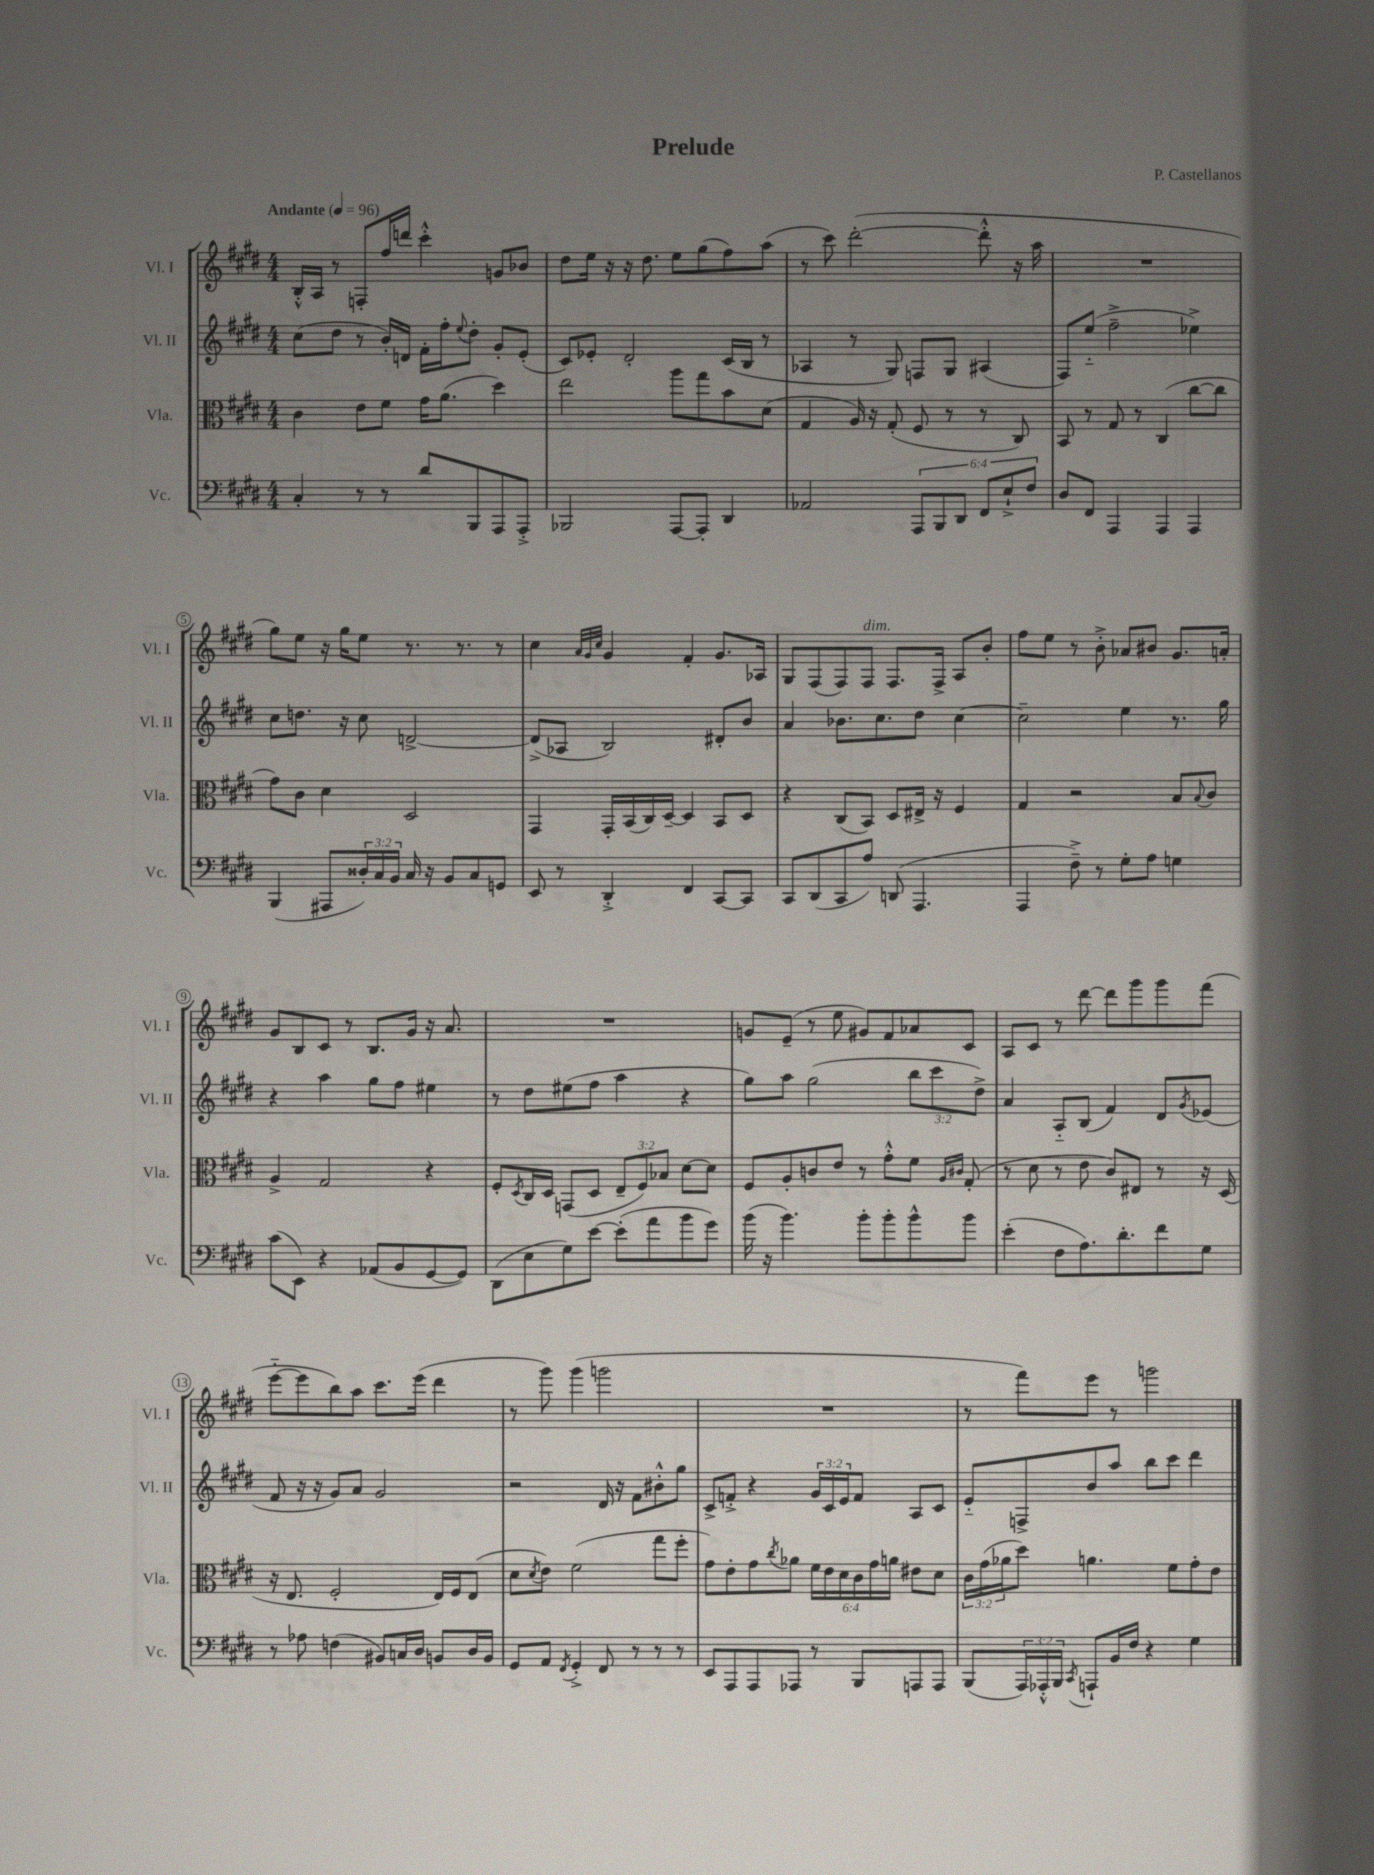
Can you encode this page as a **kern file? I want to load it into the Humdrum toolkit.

**kern	**kern	**kern	**kern
*staff4	*staff3	*staff2	*staff1
*clefF4	*clefC3	*clefG2	*clefG2
*k[f#c#g#d#]	*k[f#c#g#d#]	*k[f#c#g#d#]	*k[f#c#g#d#]
*M4/4	*M4/4	*M4/4	*M4/4
*MM96	*MM96	*MM96	*MM96
4C#'	4c#	(8cc#	16B'^^
.	.	.	16A
.	.	8dd#	8r
8r	8e	8r	8F'
8r	8f#	16b')	16ff#
.	.	16d	16ddd
8d#	16g#	16f#'	4ccc#'^^
.	(8.a	16ff#'	.
.	.	8qqee	.
8BBB	.	8dd#'	.
8AAA	4dd#)	8g#'	8g
8AAA'^	.	(8e'	8b-
=	=	=	=
2BBB-	2ee	8c#)	8dd#
.	.	8e-'	16ee
.	.	.	16r
.	.	2d#'	16r
.	.	.	8.dd#
[8AAA	8aa	.	8ee
8AAA']	8gg#	.	(8gg#
4DD#	8b	(16c#	8ff#)
.	.	16B	.
.	(8d#	8r	(8aa
=	=	=	=
2AA-	4G#	4A-	8r
.	.	.	8ccc#)
.	16A)	8r	([2ddd#'
.	16r	.	.
.	(8G#'	8G#)	.
12AAA	8F#	8F	.
12BBB	.	.	.
.	8r	8G#	.
12DD#	.	.	.
12FF#	8r	(4A#	8ddd#'^^]
12E`^	.	.	.
.	8C#)	.	16r
12F#	.	.	.
.	.	.	16aa
=	=	=	=
8D#	8BB	8F#)	1r
8FF#	8r	(8ee'~	.
4AAA	8G#	2ff#~^	.
.	8r	.	.
4AAA	(4C#	.	.
4AAA	[8cc#	4ee-^)	.
.	8cc#]	.	.
=	=	=	=
(4BBB	8g#)	8cc#	8gg#)
.	8c#	8.dd	8ee
8AAA#	4d#	.	16r
.	.	16r	16gg#
24D##')	.	8cc#	8ee
24C#	.	.	.
24BB	.	.	.
16C#	2D#	[2d^	8.r
16r	.	.	.
8BB	.	.	.
.	.	.	8.r
8C#	.	.	.
8GG	.	.	8r
=	=	=	=
8EE	4GG#	(8d^]	4cc#
8r	.	8A-	.
.	.	.	32qqa
.	.	.	32qqg#
.	.	.	32qqcc#
4DD#'^	16GG#'	2B)	4g#
.	(16BB	.	.
.	16C#)	.	.
.	[16D#~	.	.
4FF#	4D#]	.	4f#'
[8CC#	8BB	8d#'	8.g#
8CC#]	8D#	8b	.
.	.	.	16A-
=	=	=	=
8CC#	4r	4a	8G#
(8DD#	.	.	(8F#
8CC#	(8C#	8.b-	8F#)
8A)	8BB)	.	8F#
.	.	8.cc#	.
(8DD	8D#	.	8.F#
4.AAA	16E#^	8dd#	.
.	16r	.	16F#^
.	4F#	[4cc#	8A
.	.	.	8b'
=	=	=	=
4AAA	4G#	2cc#~]	8ff#
.	.	.	8ee
8F#~^)	2r	.	8r
8r	.	.	8b'^
8G#'	.	4ee	8a-
8A	.	.	8b#
4G	8B	8.r	8.g#
.	8qqB	.	.
.	8c#	.	.
.	.	16gg#	16a'
=	=	=	=
(8c#	4A^	4r	8g#
8EE)	.	.	8B
4r	2G#	4aa	8c#
.	.	.	8r
(8AA-	.	8gg#	8.B
8BB	.	8ff#	.
.	.	.	16g#
[8GG#	4r	4ee#	16r
.	.	.	8.a
8GG#])	.	.	.
=	=	=	=
(8DD#	8F#'	8r	1r
.	8qD#	.	.
8E	16C#	8dd#	.
.	16D#	.	.
8G#)	(8GG	(8ee#	.
[8e	8D#	8ff#	.
(8e']	12E~	4aa	.
.	12F#)	.	.
8a	.	.	.
.	12B-	.	.
8b	[8d#	4r	.
8g#)	8d#]	.	.
=	=	=	=
(16b	8F#	8gg#)	8g
16r	.	.	.
4.b)	8A'	8aa	(8e~
.	8c	(2gg#	8r
.	8e	.	8ee
8b'	8r	.	8g#)
8b'	8g#'^^	.	8f#
8b^^	8f#	12bb	8a-
.	.	12ccc#	.
.	16qqA	.	.
.	16qqc#	.	.
8b	(8G#'	.	8c#
.	.	12dd#^)	.
=	=	=	=
(4e'	8r	4a	8A
.	8d#	.	8c#
8F#	8r	8A'~	8r
8.A)	8e	(8B	[8ddd#
.	8c#)	4f#)	8ddd#]
8.d#'	.	.	.
.	8E#	.	8ggg#
8f#	8r	8d#	8ggg#
.	.	8qg#	.
8G#	16r	(8e-	(8fff#
.	(16D#	.	.
=	=	=	=
8r	16r	8f#	[8eee'~
.	8.E	.	.
8A-	.	16r	8eee]
.	.	16r	.
(4F	2F#'	8g#)	8bb)
.	.	8a	8aa
8BB#)	.	2g#	8.ccc#
16C	.	.	.
16D#	.	.	(16eee
8BB	16E)	.	4ddd#
.	16F#	.	.
16D#	(8E	.	.
16BB	.	.	.
=	=	=	=
8GG#	8d#	2r	8r
.	8qd#	.	.
8AA	8e)	.	8ggg#)
8qFF#	.	.	.
4GG#'^	(2f#	.	(4ggg#
8FF#	.	16d#	2ggg
.	.	16r	.
8r	.	8f#	.
8r	8gg#	8b#'^^	.
8r	8ff#'	8gg#	.
=	=	=	=
8EE	8g#)	8c#^	1r
8AAA	8e'	8f'^	.
8AAA	8g#	4r	.
.	8qcc#	.	.
8AAA-	8a-	.	.
8r	24f#	24g#	.
.	24e	24c#	.
.	24d#	24e	.
8BBB	24c#	8f	.
.	24g#	.	.
.	24a	.	.
8AAA	8e#	8A	.
8AAA	8d#	8c#	.
=	=	=	=
(8BBB	24c#	8e'~	8r
.	(24g#	.	.
.	24a-	.	.
24AAA)	8dd#)	8F^	8fff#)
24AAA-'^^	.	.	.
24BBB	.	.	.
8qCC#	.	.	.
8AAA`	4.a	8b	8eee
16BB	.	8aa	8r
16F#	.	.	.
4r	.	8bb	2ggg
.	8f#	8ccc#	.
4G#	8g#'	4ddd#	.
.	8e	.	.
==	==	==	==
*-	*-	*-	*-
